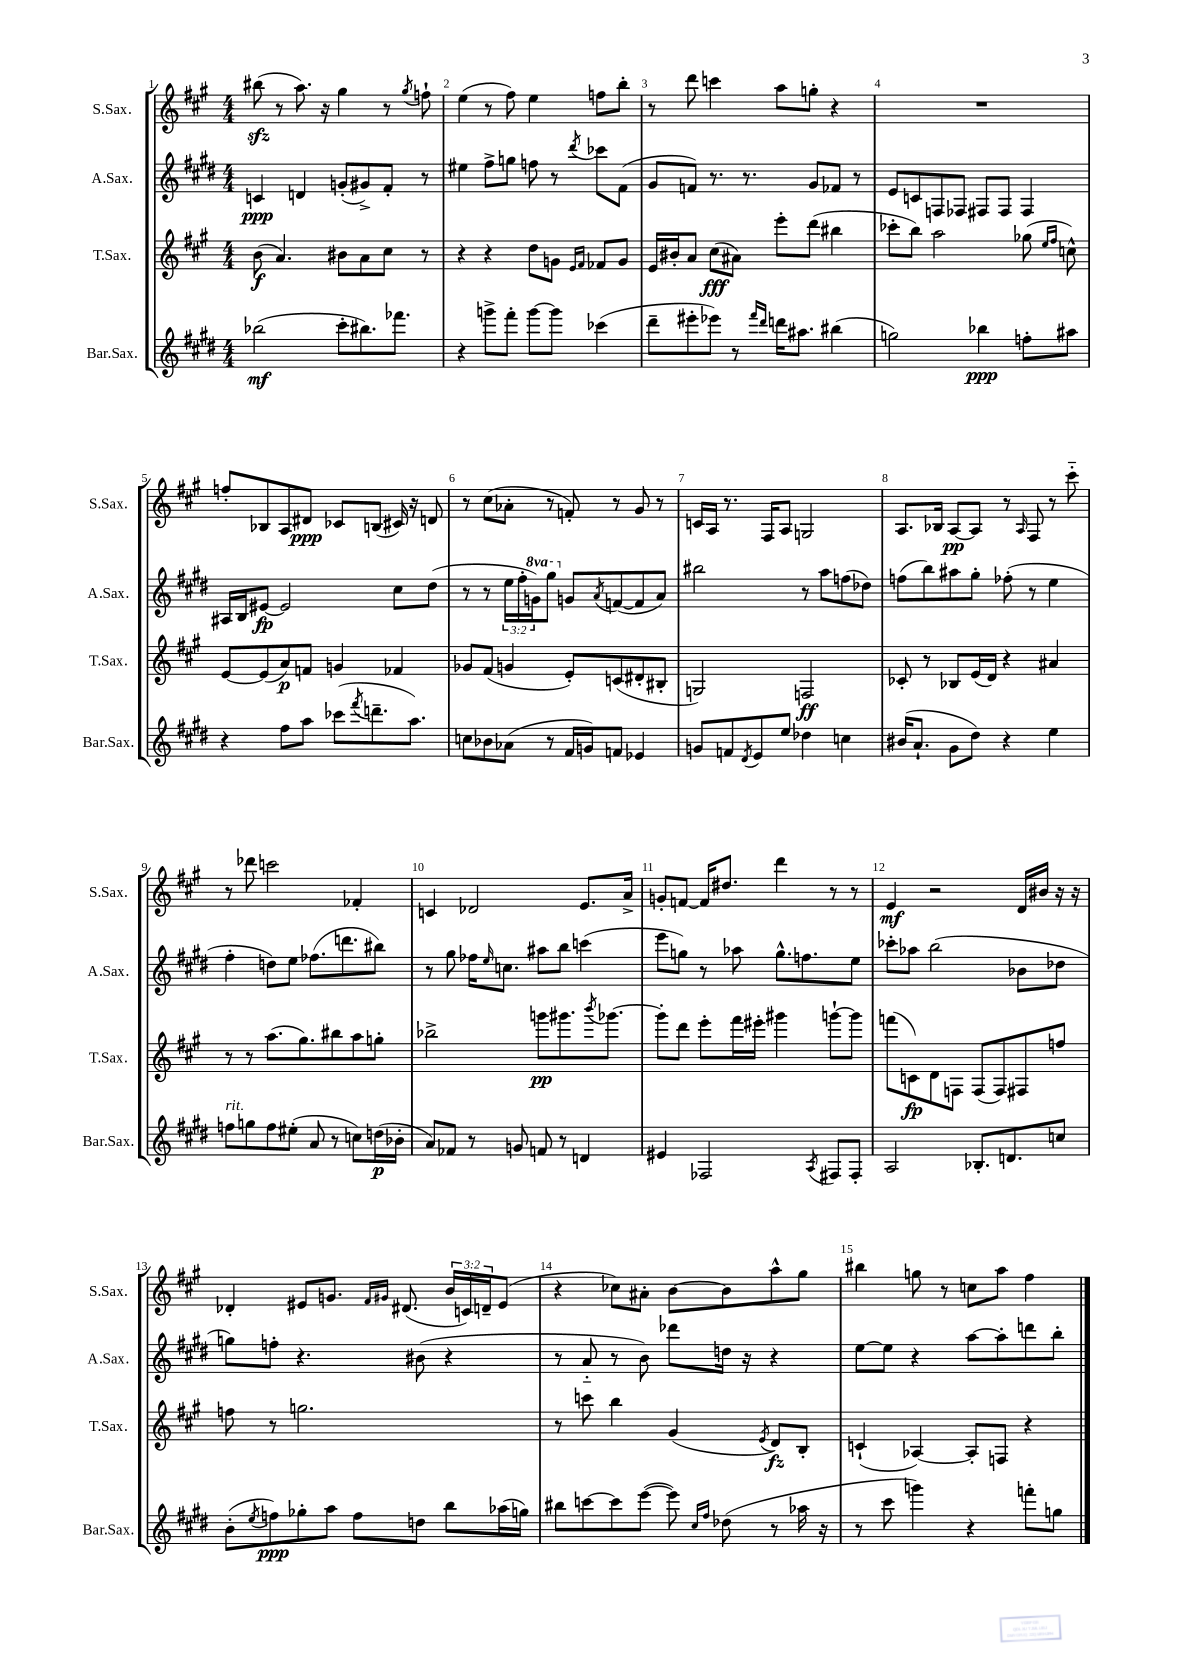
<<
\new StaffGroup <<
\new Staff = "s0" \with { instrumentName = "S.Sax." shortInstrumentName = "S.Sax." } {
    \clef treble \key a \major \numericTimeSignature \time 4/4 \override Staff.TupletNumber.text = #tuplet-number::calc-fraction-text
    bis''8\sfz( r8 a''8.) r16 gis''4 r8 \acciaccatura { gis''8 } f''8-! |
    e''4( r8 fis''8) e''4 f''8 b''8-. |
    r8 d'''8 c'''4 a''8 g''8-. r4 |
    R1 |
    f''8-. bes8 a8 dis'8\ppp ces'8 b8( cis'16) r16 d'8 |
    r8 cis''8( aes'8-. r8 f'8-.) r8 gis'8 r8 |
    c'16 a16 r8. fis16 a8 g2 |
    a8. bes16 a8~\pp a8 r8 \grace { a16 } fis8 r8 cis'''8-_ |
    r8 des'''8 c'''2 fes'4-. |
    c'4 des'2 e'8. a'16-> |
    g'8-. f'8~ f'16 dis''8. d'''4 r8 r8 |
    e'4\mf r2 d'16 bis'16 r16 r16 |
    des'4-. eis'8 g'8. \grace { fis'16 gis'16 } dis'8.( \tuplet 3/2 { b'16 c'16) d'16-- } eis'8( |
    r4 ces''8) ais'8-. b'8~ b'8 a''8-^ gis''8 |
    bis''4 g''8 r8 c''8 a''8 fis''4 \bar "|." |
}
\new Staff = "s1" \with { instrumentName = "A.Sax." shortInstrumentName = "A.Sax." } {
    \clef treble \key e \major \numericTimeSignature \time 4/4 \override Staff.TupletNumber.text = #tuplet-number::calc-fraction-text \set Staff.ottavationMarkups = #ottavation-simple-ordinals
    c'4\ppp d'4 g'8-.( gis'8->) fis'8-. r8 |
    eis''4 fis''8-> g''8 f''8 r8 \acciaccatura { dis'''8 } ces'''8 fis'8( |
    gis'8 f'8) r8. r8. gis'8 fes'8 r8 |
    e'8 c'8 f8 fes8 fis8 fis8 fis4 |
    ais16 b16 eis'8~\fp eis'2 cis''8 dis''8( |
    r8 r8 \tuplet 3/2 { e''16 fis''16-. \ottava #1 g''16) } gis'''8 \ottava #0 g'8 \acciaccatura { a'8 } f'8~( f'8 a'8) |
    bis''2 r8 a''8 f''8( des''8) |
    f''8( b''8) ais''8 gis''8-. fes''8-.( r8 e''4 |
    fis''4-. d''8) e''8 fes''8.( d'''8. bis''8) |
    r8 gis''8 fes''16 \grace { e''16 } c''8. ais''8 b''8 c'''4( |
    e'''8 g''8) r8 aes''8 g''8.-^ f''8. e''8 |
    ces'''8-. aes''8 b''2( bes'8 des''8 |
    g''8) f''8-. r4. bis'8( r4 |
    r8 a'8-_ r8 b'8) des'''8 d''16 r16 r4 |
    e''8~ e''8 r4 a''8~ a''8-. d'''8 b''8-. \bar "|." |
}
\new Staff = "s2" \with { instrumentName = "T.Sax." shortInstrumentName = "T.Sax." } {
    \clef treble \key a \major \numericTimeSignature \time 4/4
    b'8\f( a'4.) bis'8 a'8 cis''8 r8 |
    r4 r4 d''8 g'8 \grace { e'16 fis'16 } fes'8 g'8 |
    e'16 bis'16-. a'8 cis''8\fff( ais'8) e'''8-. d'''8( bis''4 |
    ces'''8-. b''8) a''2 ges''8( \grace { e''16 fis''16 } c''8-^) |
    e'8~ e'8( a'8\p) f'8 g'4 fes'4 |
    ges'8 fis'8( g'4 e'8-.) c'8( dis'8-. bis8-. |
    g2) f2\ff |
    ces'8-. r8 bes8 e'16( d'16) r4 ais'4 |
    r8 r8 a''8.( gis''8.) bis''8 a''8 g''8-. |
    bes''2-> g'''8\pp gis'''8. \acciaccatura { b'''8 } ges'''8.~ |
    ges'''8-. d'''8 e'''8-. fis'''16 eis'''16-. gis'''4 g'''8~-! g'''8 |
    f'''8( c'8\fp) d'8 f8 f8( f8) fis8 f''8 |
    f''8 r8 g''2. |
    r8 c'''8 b''4 gis'4( \acciaccatura { e'8 } d'8\fz) b8-. |
    c'4-!( aes4~) aes8-. f8 r4 \bar "|." |
}
\new Staff = "s3" \with { instrumentName = "Bar.Sax." shortInstrumentName = "Bar.Sax." } {
    \clef treble \key e \major \numericTimeSignature \time 4/4
    bes''2\mf( cis'''8-. bis''8.) fes'''8. |
    r4 g'''8-> fis'''8-. g'''8~ g'''8 ces'''4( |
    dis'''8-- eis'''8-. ees'''8) r8 \grace { fis'''16 dis'''16 } d'''16 ais''8. bis''4( |
    g''2) bes''4\ppp f''8-. ais''8 |
    r4 fis''8 a''8 ces'''8( \acciaccatura { fis'''8 } d'''8.-- a''8.) |
    c''8 bes'8 aes'8( r8 fis'16 g'16) f'8 ees'4 |
    g'8 f'8 \acciaccatura { dis'8 } e'8 e''8 des''4 c''4 |
    bis'16( a'8.-! gis'8 dis''8) r4 e''4 |
    f''8^\markup { \italic "rit." } g''8 f''8 eis''8-.( a'8 r8 c''8) d''16\p( bes'16-. |
    a'8) fes'8 r8 g'8 f'8 r8 d'4 |
    eis'4 fes2 \acciaccatura { a8 } fis8 fis8-. |
    a2 bes8.-. d'8. c''8 |
    b'8-.( \acciaccatura { e''8 } f''8\ppp) ges''8-. a''8 f''8 d''8 b''8 aes''16( g''16) |
    bis''8 c'''8~ c'''8 e'''8~( e'''8) \grace { cis''16 fis''16 } des''8( r8 aes''16 r16 |
    r8 cis'''8 g'''4) r4 f'''8-. g''8 \bar "|." |
}
>>
>>
\layout { \context { \Score \override BarNumber.break-visibility = ##(#f #t #t) barNumberVisibility = #all-bar-numbers-visible } }
